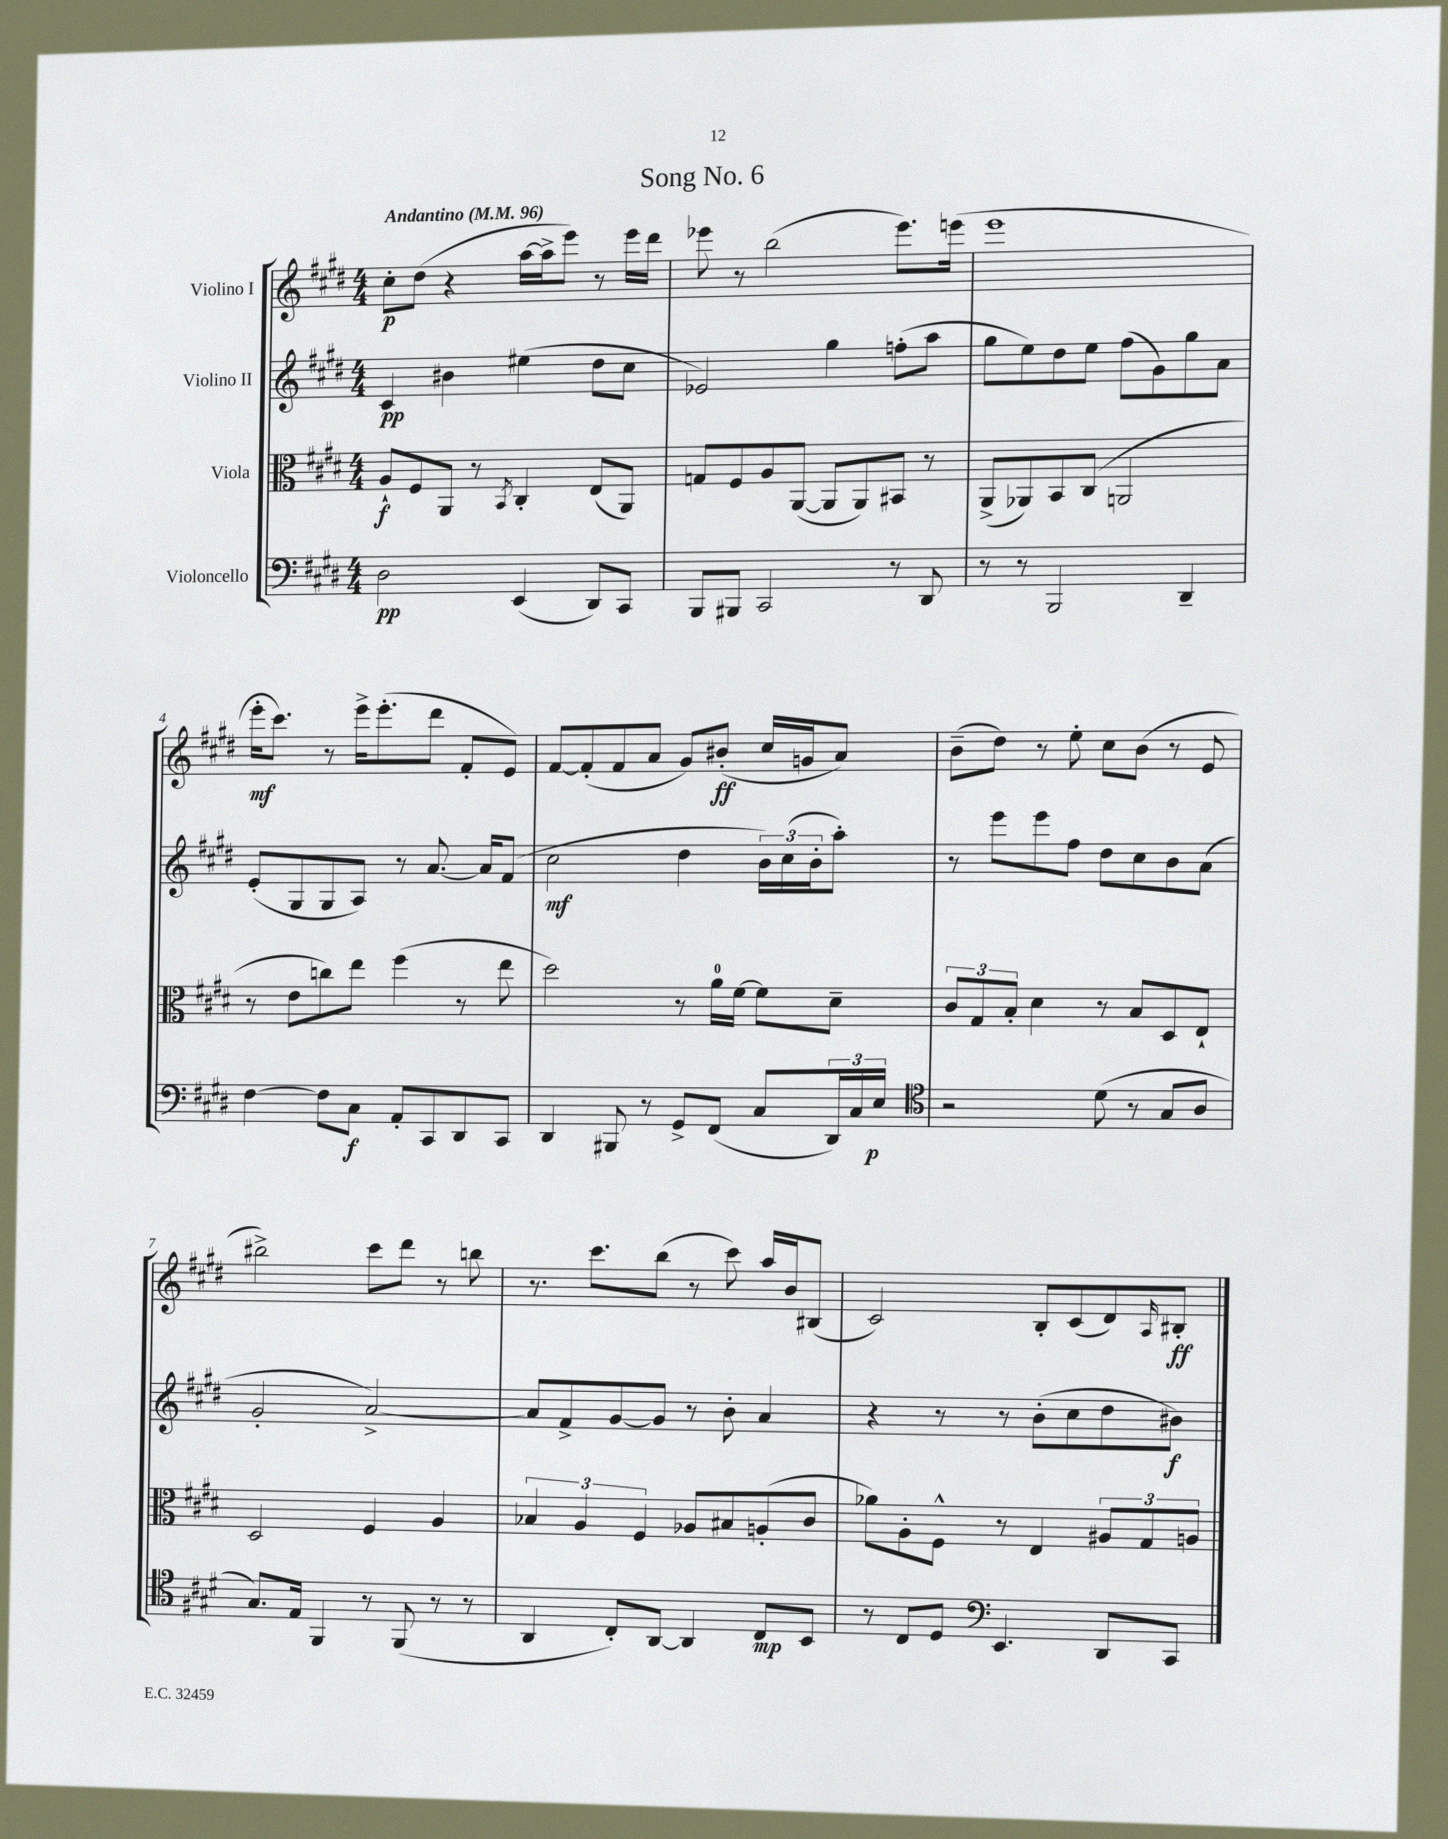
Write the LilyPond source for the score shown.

\header { title = "Song No. 6" }
<<
\new StaffGroup <<
\new Staff = "s0" \with { instrumentName = "Violino I" } {
    \clef treble \key e \major \numericTimeSignature \time 4/4 \tempo "Andantino" 4 = 96
    cis''8-.\p dis''8( r4 a''16~ a''16-> e'''8) r8 e'''16 dis'''16 |
    ees'''8 r8 b''2( ees'''8.) e'''16( |
    e'''1 |
    e'''16-.\mf cis'''8.) r8 e'''16-> e'''8.-.( dis'''8 fis'8-. e'8) |
    fis'8~ fis'8-.( fis'8 a'8 gis'8) bis'8-.\ff( cis''16 g'16 a'8) |
    b'8--( dis''8) r8 e''8-. cis''8 b'8( r8 e'8 |
    bis''2->) cis'''8 dis'''8 r8 b''8 |
    r8. cis'''8. b''8( r8 cis'''8) a''16 b'16 bis8( |
    cis'2) b8-. cis'8( dis'8) \grace { a16 } bis8-.\ff \bar "|." |
}
\new Staff = "s1" \with { instrumentName = "Violino II" } {
    \clef treble \key e \major \numericTimeSignature \time 4/4
    cis'4\pp bis'4 eis''4( dis''8 cis''8 |
    ees'2) gis''4 f''8-.( a''8 |
    gis''8 e''8) dis''8 e''8 fis''8( gis'8) gis''8 a'8 |
    e'8-.( gis8 gis8 a8) r8 a'8.~ a'16 fis'8( |
    cis''2\mf dis''4 \tuplet 3/2 { b'16) cis''16( b'16-. } a''8-.) |
    r8 e'''8 e'''8 fis''8 dis''8 cis''8 b'8 a'8( |
    gis'2-. a'2~->) |
    a'8 fis'8-> gis'8~ gis'8 r8 b'8-. a'4 |
    r4 r8 r8 b'8-.( cis''8 dis''8 bis'8\f) \bar "|." |
}
\new Staff = "s2" \with { instrumentName = "Viola" } {
    \clef alto \key e \major \numericTimeSignature \time 4/4
    a8-!\f fis8 a,8 r8 \acciaccatura { b,8 } cis4-. e8( a,8) |
    g8 fis8 a8 a,8~( a,8 a,8) bis,8 r8 |
    a,8->( aes,8) b,8 cis8( a,2 |
    r8 e'8 c''8) e''8 fis''4( r8 e''8 |
    dis''2) r8 a'16-0 fis'16~ fis'8 dis'8-- |
    \tuplet 3/2 { cis'8 gis8 b8-. } dis'4 r8 b8 dis8 e8-! |
    dis2 fis4 a4 |
    \tuplet 3/2 { bes4 a4 fis4 } aes8 bis8 a8-.( cis'8 |
    aes'8) a8-. fis8-^ r8 e4 \tuplet 3/2 { ais8 gis8 a8 } \bar "|." |
}
\new Staff = "s3" \with { instrumentName = "Violoncello" } {
    \clef bass \key e \major \numericTimeSignature \time 4/4
    dis2\pp e,4( dis,8) cis,8 |
    b,,8 bis,,8 cis,2 r8 dis,8 |
    r8 r8 b,,2 dis,4-- |
    fis4~ fis8 cis8\f a,8-. cis,8 dis,8 cis,8 |
    dis,4 bis,,8 r8 gis,8-> fis,8( cis8 \tuplet 3/2 { dis,16) cis16 e16\p } |
    \clef tenor r2 dis'8( r8 gis8 a8 |
    gis8.) e16 fis,4 r8 fis,8( r8 r8 |
    a,4 cis8-.) a,8~ a,4 cis8\mp b,8 |
    r8 cis8 dis8 \clef bass e,4. dis,8 cis,8 \bar "|." |
}
>>
>>
